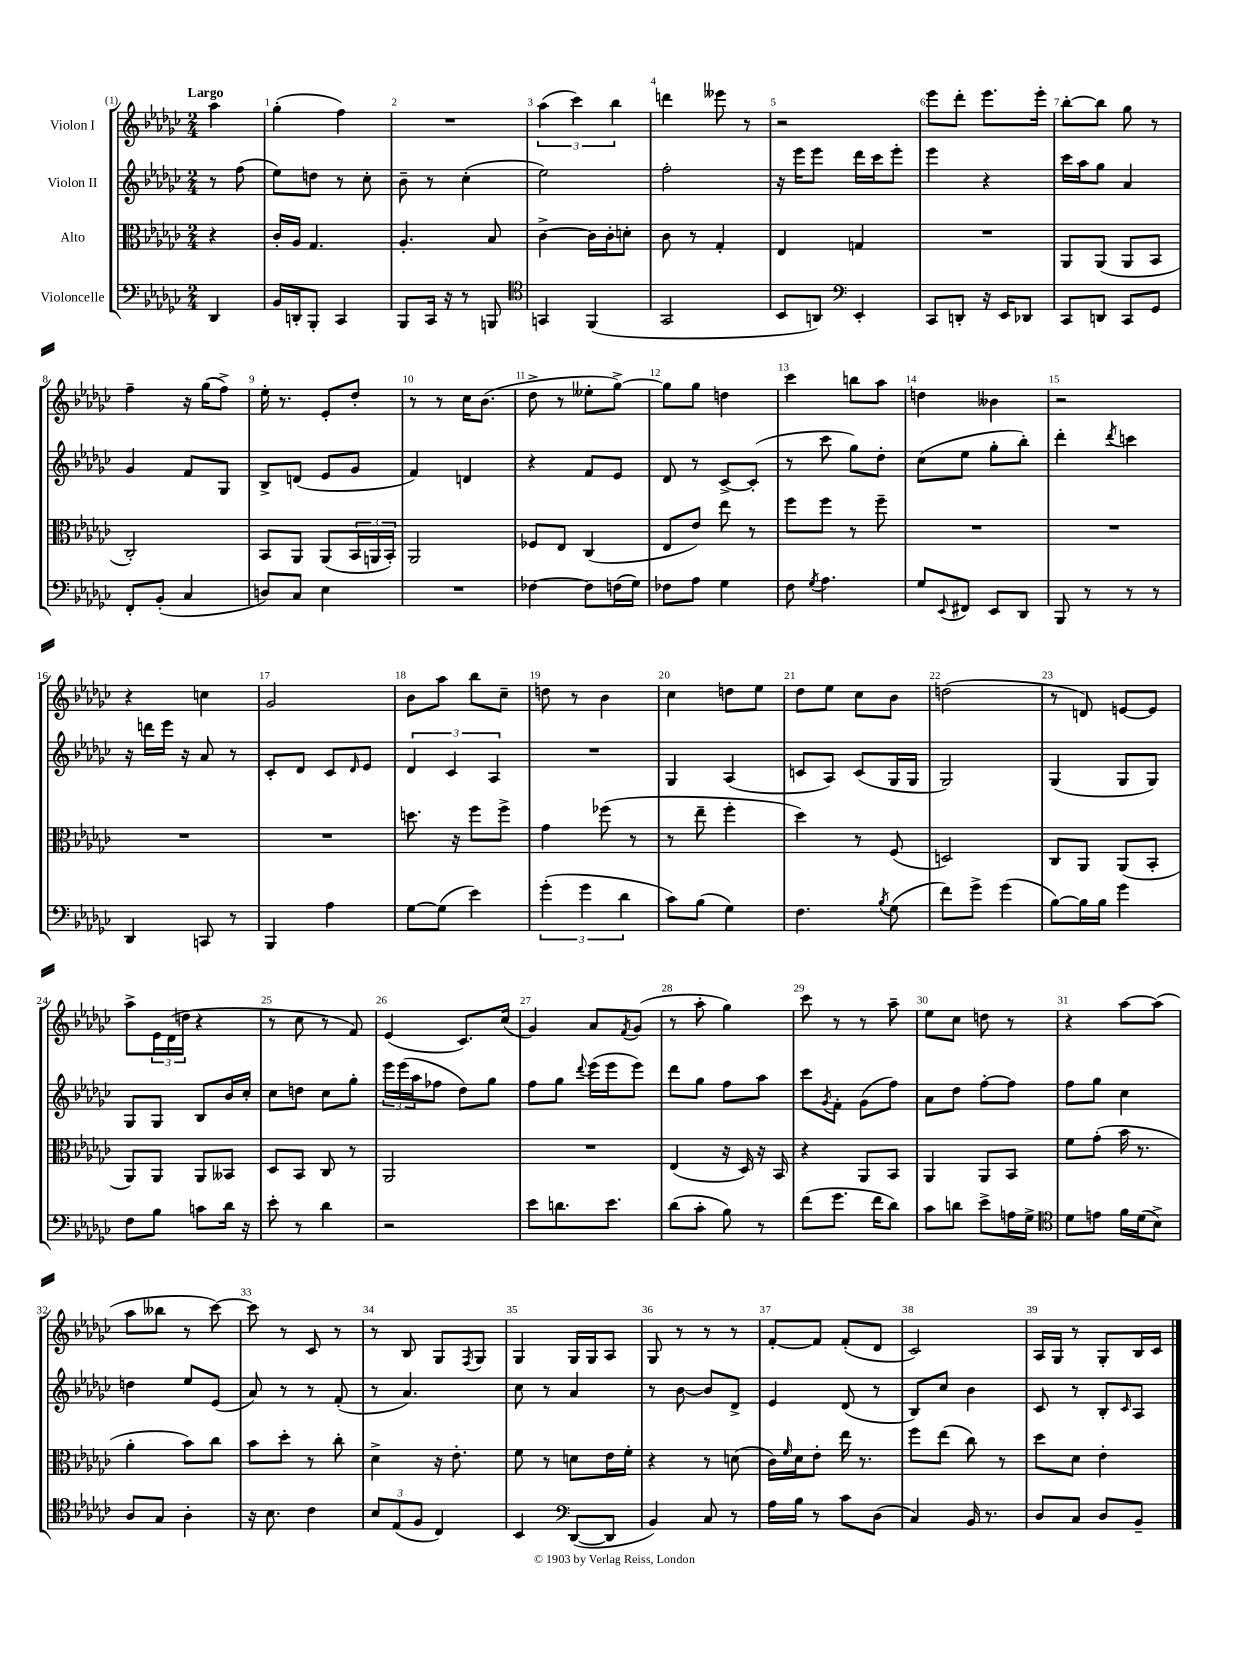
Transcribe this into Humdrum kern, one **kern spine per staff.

**kern	**kern	**kern	**kern
*part4	*part3	*part2	*part1
*staff4	*staff3	*staff2	*staff1
*I"Violoncelle	*I"Alto	*I"Violon II	*I"Violon I
*clefF4	*clefC3	*clefG2	*clefG2
*k[b-e-a-d-g-c-]	*k[b-e-a-d-g-c-]	*k[b-e-a-d-g-c-]	*k[b-e-a-d-g-c-]
*M2/4	*M2/4	*M2/4	*M2/4
=	=	=	=
!	!	!	!LO:TX:a:B:t=Largo
4DD-/	4r	8r	4aa-\
.	.	(8ff\	.
=1	=1	=1	=1
16BB-/LL	16c-'/LL	8ee-\L)	(4gg-'\
16DDn'/J	16A-/JJ	.	.
8BBB-'/J	4.G-/	8ddn\J	.
4CC-/	.	8r	4ff\)
.	.	8cc-'\	.
=2	=2	=2	=2
8BBB-/L	4.A-'/	8b-~\	2r
16CC-/Jk	.	8r	.
16r	.	.	.
8r	.	(4cc-'\	.
8BBBn/	8B-/	.	.
=3	=3	=3	=3
*clefC4	*	*	*
4GGn/	[4c-^\	2ee-\)	(6aa-\
.	.	.	6ccc-\)
(4FF/	16c-\LL]	.	.
.	16c-'\J	.	.
.	.	.	6bb-\
.	8dn'\J	.	.
=4	=4	=4	=4
2GG-/	8c-\	2ff'\	4dddn\
.	8r	.	.
.	4G-'/	.	8eee--X\
.	.	.	8r
=5	=5	=5	=5
8BB-/L	4E-/	16r	2r
.	.	16eee-\KL	.
8AAn/J)	.	8eee-\J	.
*clefF4	*	*	*
4EE-'/	4Gn/	16ddd-\LL	.
.	.	16ccc-\J	.
.	.	8eee-'\J	.
=6	=6	=6	=6
8CC-/L	2r	4eee-\	8eee-\L
8DDn'/J	.	.	8ddd-'\J
16r	.	4r	8.eee-\L
16EE-/KL	.	.	.
8DD-X/J	.	.	.
.	.	.	16eee-'\Jk
=7	=7	=7	=7
8CC-/L	8AA-/L	16ccc-\LL	[8bb-'\L
.	.	16aa-\J	.
8DDn/J	(8AA-/J	8gg-\J	8bb-\J]
8CC-/L	8AA-/L	4a-/	8gg-\
8GG-/J	8BB-/J	.	8r
!!LO:LB:g=z
=8	=8	=8	=8
8FF'/L	2C-'/)	4g-/	4ff~\
(8BB-'/J	.	.	.
4C-/	.	8f/L	16r
.	.	.	(16gg-\KL
.	.	8G-/J	8ff^\J)
=9	=9	=9	=9
8Dn/L)	8BB-/L	8B-^/L	16ee-'\
.	.	.	8.r
8C-/J	8AA-/J	(8dn/J	.
4E-\	(8AA-/L	8e-/L	8e-'/L
.	24BB-/L	8g-/J	8dd-'/J
.	24AAn/	.	.
.	24BB-'/JJ)	.	.
=10	=10	=10	=10
2r	2AA-/	4f/)	8r
.	.	.	8r
.	.	4dn/	16cc-\KL
.	.	.	(8.b-\J
=11	=11	=11	=11
[4F-X\	8F-X/L	4r	8dd-^\
.	8E-/J	.	8r
8F-\L]	(4C-/	8f/L	8ee--X'\L
(16Fn\L	.	8e-/J	[8gg-^\J)
16G-\JJ)	.	.	.
=12	=12	=12	=12
8F-X\L	8E-/L	8d-/	8gg-\L]
8A-\J	8e-/J)	8r	8gg-\J
4G-\	8ee-\	[8c-^/L	4ddn\
.	8r	(8c-'/J]	.
=13	=13	=13	=13
8F\	8ff\L	8r	4ccc-\
8qG-/	.	.	.
4.A-\	8ff\J	8ccc-\	.
.	8r	8gg-\L)	8bbn\L
.	8ff~\	8dd-'\J	8aa-\J
=14	=14	=14	=14
8G-/L	2r	(8cc-\L	4ddn\
8qqEE-/	.	.	.
8FF#X/J	.	8ee-\J	.
8EE-/L	.	8gg-'\L	4b--X\
8DD-/J	.	8bb-'\J)	.
=15	=15	=15	=15
8BBB-/	2r	4ddd-'\	2r
8r	.	.	.
.	.	8qddd-/	.
8r	.	4cccn\	.
8r	.	.	.
!!LO:LB:g=z
=16	=16	=16	=16
4DD-/	2r	16r	4r
.	.	16dddn\LL	.
.	.	16eee-\JJ	.
.	.	16r	.
8CCn/	.	8a-/	4ccn\
8r	.	8r	.
=17	=17	=17	=17
4BBB-/	2r	8c-'/L	2g-/
.	.	8d-/J	.
4A-\	.	8c-/L	.
.	.	16qqd-/	.
.	.	8e-/J	.
=18	=18	=18	=18
[8G-\L	8.ddn\	6d-/	8b-\L
(8G-\J]	.	.	8aa-\J
.	.	6c-/	.
.	16r	.	.
4e-\)	8ff\L	.	8bb-\L
.	.	6A-/	.
.	8ff^\J	.	8cc-~\J
=19	=19	=19	=19
(6g-'\	4g-\	2r	8ddn\
.	.	.	8r
6g-\	.	.	.
.	(8ff-X\	.	4b-\
6d-\	.	.	.
.	8r	.	.
=20	=20	=20	=20
8c-\L)	8r	4G-/	4cc-\
(8B-\J	8ee-~\	.	.
4G-\)	4ff'\	(4A-/	8ddn\L
.	.	.	8ee-\J
=21	=21	=21	=21
4.F\	4dd-\)	8cn/L	8dd-\L
.	.	8A-/J)	8ee-\J
.	8r	(8c/L	8cc-\L
8qB-/	.	.	.
(8G-\	(8F/	16G-/L	8b-\J
.	.	16G-/JJ	.
=22	=22	=22	=22
8f\L)	2Dn/)	2G-/)	(2ddn\
8g-^\J	.	.	.
(4g-\	.	.	.
=23	=23	=23	=23
[8B-\L)	8C-/L	(4G-/	8r
16B-\L]	8AA-/J	.	8dn/)
16B-\JJ	.	.	.
4g-\	(8AA-/L	8G-/L	[8en/L
.	8BB-'/J	8G-/J)	8e/J]
!!LO:LB:g=z
=24	=24	=24	=24
8F\L	8AA-/L)	8G-/L	8aa-^\L
8B-\J	8AA-/J	8G-/J	24e-\L
.	.	.	(24d-\
.	.	.	24ddn\JJ
8cn\L	8AA-/L	8B-/L	4r
16d-\Jk	8BB--X/J	16b-/L	.
16r	.	16cc-'/JJ	.
=25	=25	=25	=25
8e-'\	8D-/L	8cc-\L	8r
8r	8BB-/J	8ddn\J	8cc-\
4d-\	8C-/	8cc-\L	8r
.	8r	8gg-'\J	8f/)
=26	=26	=26	=26
2r	2AA-/	24eee-\LL	(4e-/
.	.	(24eee-\	.
.	.	24aa-\J	.
.	.	8ff-X\J	.
.	.	8dd-\L)	8.c-/L)
.	.	8gg-\J	.
.	.	.	(16cc-/Jk
=27	=27	=27	=27
8e-\L	2r	8ff\L	4g-/)
8.dn\	.	8gg-\J	.
.	.	8qqddd-/	.
.	.	(16eee-\LL	8a-/L
8.e-\J	.	16eee-\J	.
.	.	.	8qf/
.	.	8eee-\J)	(8g-/J
=28	=28	=28	=28
(8d-\L	(4E-/	8ddd-\L	8r
8c-'\J	.	8gg-\J	8aa-'\
8B-\)	16r	8ff\L	4gg-\)
.	16D-/)	.	.
8r	16r	8aa-\J	.
.	16BB-/	.	.
=29	=29	=29	=29
(8f\L	4r	8ccc-\L	8ccc-\
.	.	8qg-/	.
8.g-\J	.	8f'\J	8r
.	8AA-/L	(8g-\L	8r
16f\KL	.	.	.
8d-\J)	8BB-/J	8ff\J)	8aa-~\
=30	=30	=30	=30
8c-\L	4AA-/	8a-\L	8ee-\L
8dn\J	.	8dd-\J	8cc-\J
8e-^\L	8AA-/L	[8ff'\L	8ddn\
16An\L	8BB-/J	8ff\J]	8r
16G-^\JJ	.	.	.
=31	=31	=31	=31
*clefC4	*	*	*
8d-\L	8f\L	8ff\L	4r
8en\J	(8g-'\J	8gg-\J	.
16f\LL	16b-\	4cc-\	[8aa-\L
(16d-\J	8.r	.	.
8B-^\J)	.	.	(8aa-\J]
!!LO:LB:g=z
=32	=32	=32	=32
8A-/L	4a-'\	4ddn\	8aa-\L
8G-/J	.	.	8bb--X\J
4A-'\	8b-\L)	8ee-/L	8r
.	8cc-\J	(8e-/J	[8ccc-\)
=33	=33	=33	=33
16r	8b-\L	8a-/)	8ccc-\]
8.B-\	.	.	.
.	8dd-'\J	8r	8r
4c-\	8r	8r	8c-/
.	8cc-'\	(8f'/	8r
=34	=34	=34	=34
12B-/L	4d-^\	8r	8r
(12E-/	.	.	.
.	.	4.a-/)	8B-/
12F/J	.	.	.
4C-/)	16r	.	8G-/L
.	8.e-'\	.	.
.	.	.	8qF/
.	.	.	8G-/J
=35	=35	=35	=35
4BB-/	8f\	8cc-\	4G-/
.	8r	8r	.
*clefF4	*	*	*
([8DD-/L	8dn\L	4a-/	16G-/LL
.	.	.	16G-/J
8DD-/J]	16e-\L	.	8A-/J
.	16f'\JJ	.	.
=36	=36	=36	=36
4BB-/)	4r	8r	8G-/
.	.	[8b-\	8r
8C-/	8r	8b-/L]	8r
8r	(8dn\	8d-^/J	8r
=37	=37	=37	=37
16A-\LL	16c-\LL)	4e-/	[8f'/L
.	16qqf/	.	.
16B-\JJ	16d-\J	.	.
8r	8e-'\J	.	8f/J]
8c-\L	16ee-\	(8d-/	(8f'/L
.	8.r	.	.
(8D-\J	.	8r	8d-/J
=38	=38	=38	=38
4C-/)	8ff\L	8B-/L)	2c-/)
.	(8ee-\J	8cc-/J	.
16BB-/	8cc-\)	4b-\	.
8.r	.	.	.
.	8r	.	.
=39	=39	=39	=39
8D-/L	8dd-\L	8c-/	16A-/LL
.	.	.	16G-/JJ
8C-/J	8d-\J	8r	8r
8D-/L	4e-'\	8B-'/L	8G-'/L
.	.	16qqc-/	.
8BB-~/J	.	8A-/J	16B-/L
.	.	.	16c-/JJ
==	==	==	==
*-	*-	*-	*-
